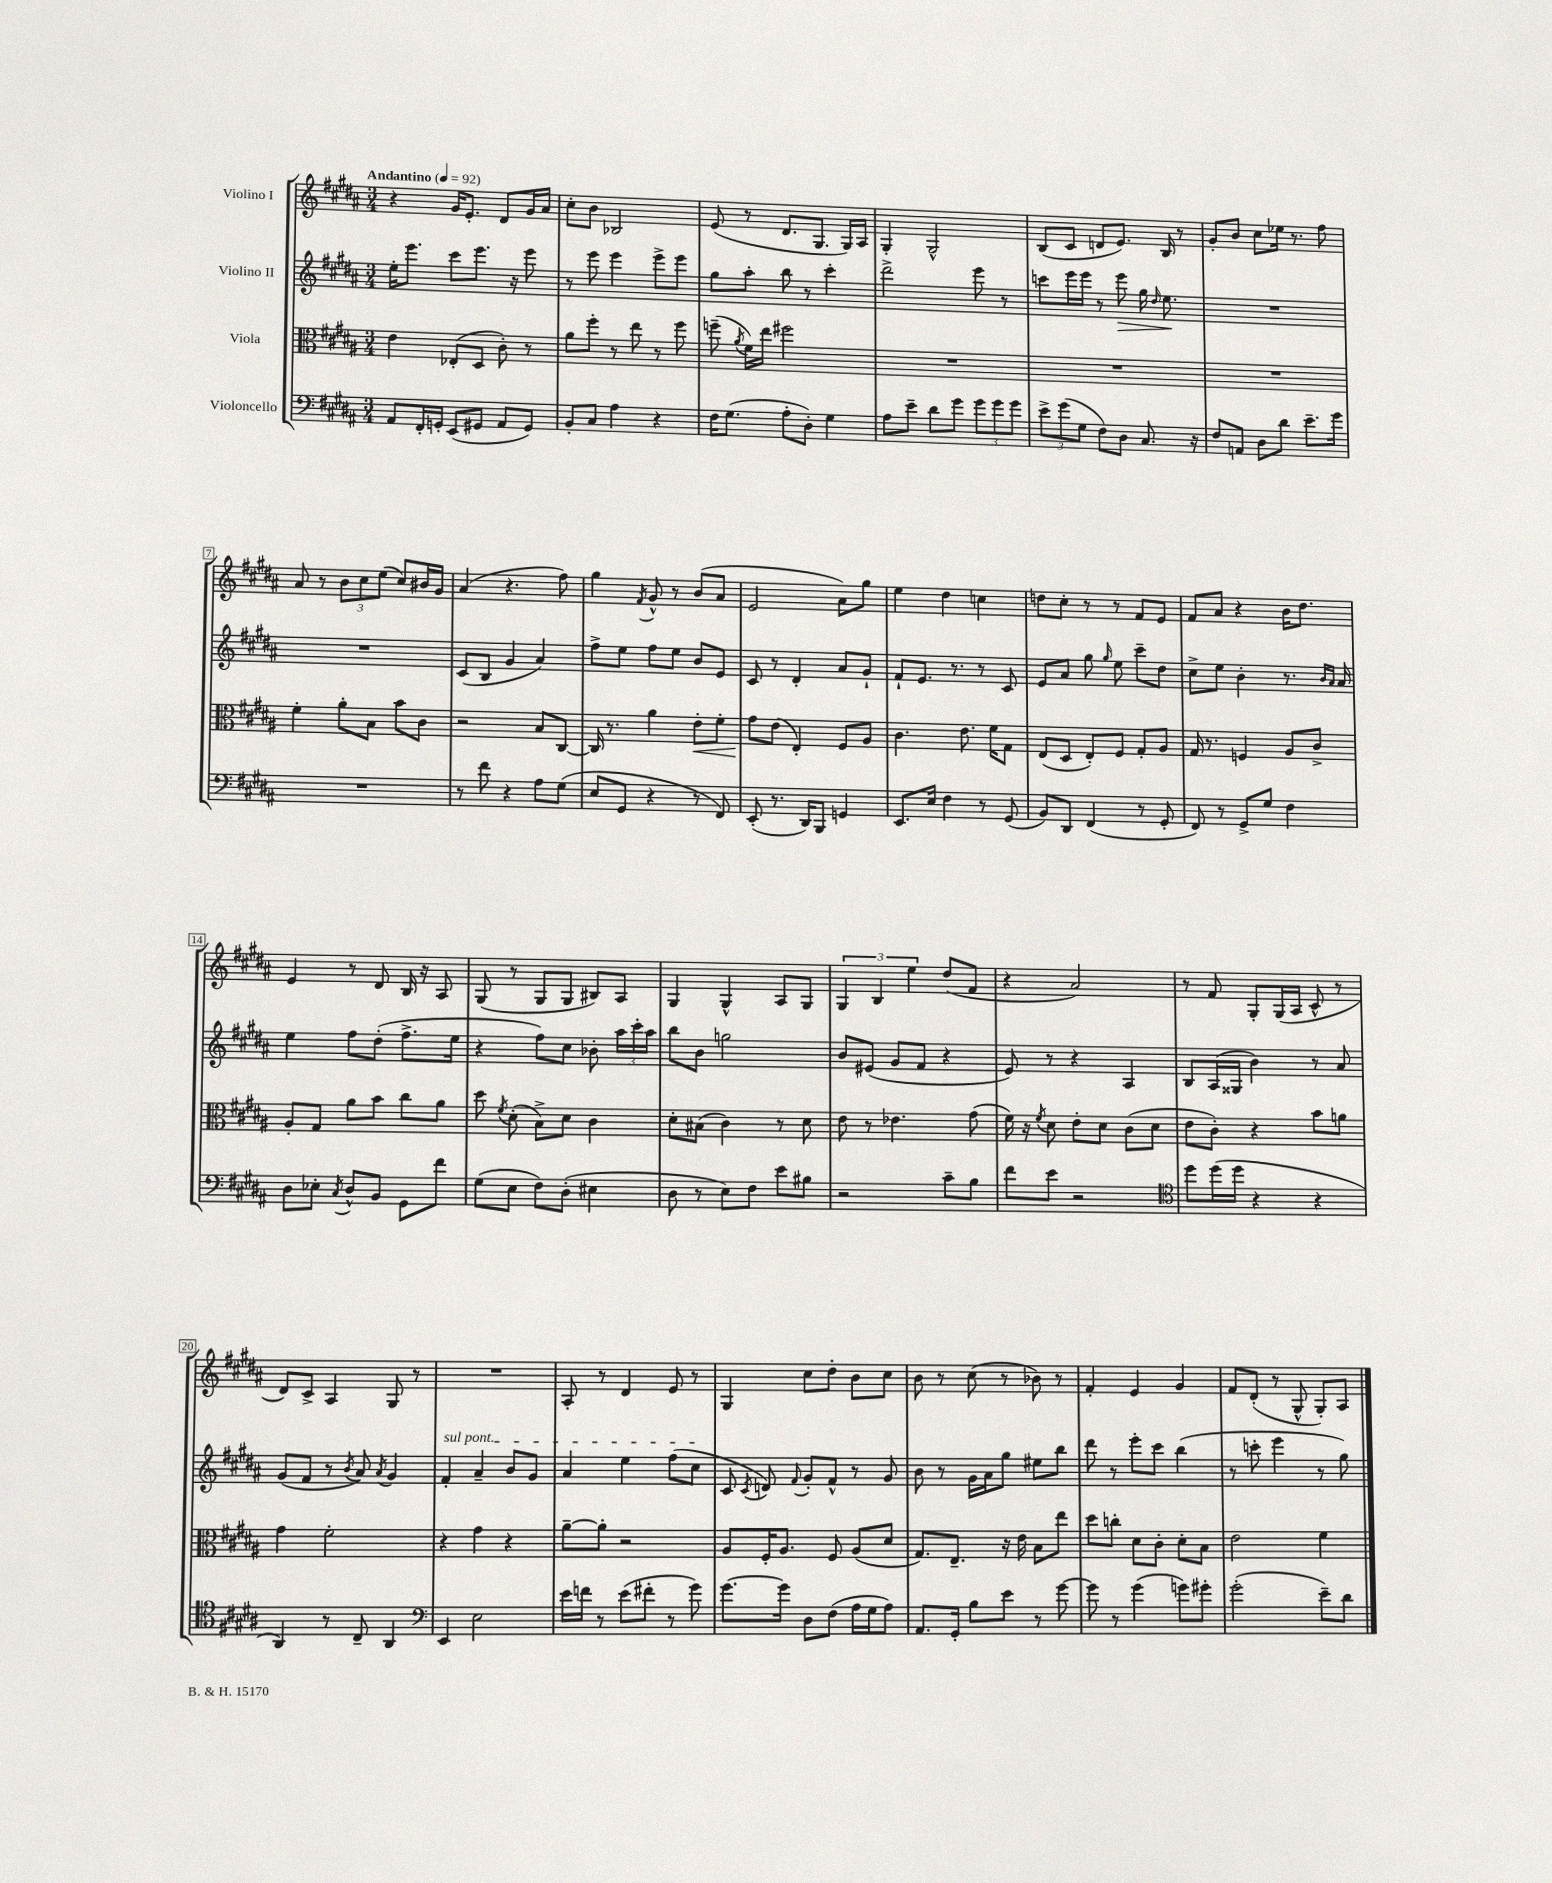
<<
\new StaffGroup <<
\new Staff = "s0" \with { instrumentName = "Violino I" } {
    \clef treble \key b \major \numericTimeSignature \time 3/4 \tempo "Andantino" 4 = 92
    \autoBeamOff r4 gis'16[ e'8.]-. dis'8[ gis'16 ais'16] |
    cis''8[-. b'8] bes2 |
    e'8( r8 dis'8.[ gis8.] gis16[) ais16] |
    gis4-. gis2-^ |
    b8[( cis'8] d'8[ e'8.]) b16 r8 |
    gis'8[-. b'8] cis''8[ ees''16] r8. fis''8 |
    ais'8 r8 \tuplet 3/2 { b'8[ cis''8 e''8]( } cis''8[) bis'16 gis'16] |
    ais'4( r4. fis''8) |
    gis''4 \acciaccatura { fis'8 } gis'8-^ r8 b'8[( ais'8] |
    e'2 ais'8[) gis''8] |
    e''4 dis''4 c''4 |
    d''8[ cis''8]-. r8 r8 fis'8[ e'8] |
    fis'8[ ais'8] r4 b'16[ dis''8.] |
    e'4 r8 dis'8 b16 r16 ais8 |
    gis8( r8 gis8[ gis8] bis8[) ais8] |
    gis4 gis4-^ ais8[ gis8] |
    \tuplet 3/2 { gis4 b4 e''4 } dis''8[( fis'8] |
    r4 ais'2) |
    r8 fis'8 gis8[-. gis16( ais16] cis'8-^ r8 |
    dis'8[) cis'8]-> ais4 gis8 r8 |
    R2. |
    ais8-. r8 dis'4 e'8 r8 |
    gis4 cis''8[ dis''8]-. b'8[ cis''8] |
    b'8 r8 cis''8( r8 bes'8) r8 |
    fis'4-. e'4 gis'4 |
    fis'8[ dis'8]-.( r8 gis8-^ gis8[-.) ais8] \bar "|." |
}
\new Staff = "s1" \with { instrumentName = "Violino II" } {
    \clef treble \key b \major \numericTimeSignature \time 3/4
    \autoBeamOff e''16[-. e'''8.] cis'''8[ e'''8.] r16 e'''8 |
    r8 e'''8 e'''4 e'''8[-> e'''8] |
    gis''8[ ais''8]-. b''8 r8 cis'''4-. |
    dis'''2-> e'''8 r8 |
    c'''8[ e'''16 e'''16] r8 e'''8\> gis''16 \grace { dis''16 } e''8.\! |
    R2. |
    R2. |
    cis'8[( b8] gis'4 ais'4) |
    fis''8[-> e''8] fis''8[ e''8] b'8[ e'8] |
    cis'8 r8 dis'4-. ais'8[ gis'8]-! |
    fis'8[-! e'8.] r8. r8 cis'8 |
    e'8[ ais'8] gis''8 \grace { gis''16 } e''8 cis'''8[-- dis''8] |
    cis''8[-> e''8] b'4-. r8. \grace { b'16[ ais'16] } ais'16 |
    e''4 fis''8[ dis''8]-.( fis''8.[-> e''16] |
    r4 fis''8[) cis''8] bes'8-. \tuplet 3/2 { ais''16[ cis'''16-. ais''16] } |
    b''8[ b'8] g''2 |
    b'8[ eis'8]( gis'8[ fis'8] r4 |
    e'8) r8 r4 ais4 |
    b8[ ais16( gisis16] b'4) r8 ais'8 |
    gis'8[( fis'8] r8 \acciaccatura { b'8 } ais'8) \acciaccatura { ais'8 } gis'4 |
    \once \override TextSpanner.bound-details.left.text = \markup { \italic "sul pont." } fis'4-.\startTextSpan ais'4-- b'8[ gis'8] |
    ais'4 e''4 fis''8[( cis''8]\stopTextSpan |
    cis'8 \acciaccatura { cis'8 } d'8) \appoggiatura { fis'8 } gis'8[-. fis'8]-^ r8 gis'8 |
    b'8 r8 gis'16[ ais'16 gis''8] eis''8[ b''8] |
    dis'''8 r8 e'''8[-. cis'''8] b''4( |
    r8 c'''8-. e'''4 r8 gis''8) \bar "|." |
}
\new Staff = "s2" \with { instrumentName = "Viola" } {
    \clef alto \key b \major \numericTimeSignature \time 3/4
    \autoBeamOff e'4 ees8[-.( dis8] cis'8-.) r8 |
    ais'8[ fis''8]-. r8 e''8 r8 fis''8 |
    f''8--( \acciaccatura { ais'8 } fis'16[) e''16] fis''2 |
    R2. |
    R2. |
    R2. |
    fis'4-. ais'8[-. b8] b'8[ cis'8] |
    r2 b8[ cis8]~ |
    cis16 r8. ais'4 e'8[-.\< fis'8]-. |
    gis'8[\! e'8]( e4-.) fis8[ ais8] |
    cis'4. e'8. fis'16[ gis8] |
    e8[( dis8] e8[-.) fis8] gis8[-. ais8] |
    gis16 r8. f4 ais8[ cis'8]-> |
    ais8[-. gis8] ais'8[ b'8] cis''8[ ais'8] |
    dis''8 \acciaccatura { fis'8 } dis'8-.( b8[->) dis'8] cis'4 |
    dis'8[-. bis8]( cis'4) r8 dis'8 |
    e'8 r8 ees'4. gis'8( |
    fis'16) r16 \acciaccatura { fis'8 } dis'8 e'8[-. dis'8] cis'8[( dis'8] |
    e'8[ cis'8]-.) r4 b'8[ a'8] |
    gis'4 fis'2-. |
    r4 gis'4 r4 |
    ais'8[~-- ais'8]-. r2 |
    ais8[ fis16-. ais8.] fis8 ais8[( dis'8] |
    gis8.[) e8.]-- r16 e'16 b8[ e''8] |
    dis''8[ c''8]-. dis'8[ cis'8]-. dis'8[-. b8] |
    e'2 fis'4 \bar "|." |
}
\new Staff = "s3" \with { instrumentName = "Violoncello" } {
    \clef bass \key b \major \numericTimeSignature \time 3/4
    \autoBeamOff ais,8[ fis,16-. g,16]-. e,8[( gis,8] ais,8[ gis,8]) |
    b,8[-. cis8] ais4 r4 |
    fis16[ gis8.]( ais8[-. dis8]-.) gis4 |
    ais8[ e'8]-- dis'8[ gis'8] \tuplet 3/2 { gis'8[ gis'8 gis'8] } |
    \tuplet 3/2 { e'8[-> gis'8( gis8] } fis8[) dis8] cis8. r16 |
    fis8[ a,8] dis8[ dis'8] e'8.[-- gis'16] |
    R2. |
    r8 fis'8 r4 ais8[ gis8]( |
    e8[ gis,8] r4 r8 fis,8) |
    e,8-.( r8. dis,16[) b,,8] g,4 |
    e,8.[ e16] fis4 r8 gis,8( |
    b,8[) dis,8] fis,4( r8 gis,8-. |
    fis,8) r8 gis,8[-> gis8] fis4 |
    dis8[ ees8]-. \acciaccatura { cis8 } dis8[-^ b,8] gis,8[ fis'8] |
    gis8[( e8] fis8[) dis8]-.( eis4 |
    dis8 r8 e8[) fis8] e'8[ bis8] |
    r2 cis'8[-- b8] |
    fis'8[ e'8] r2 |
    \clef tenor dis''8[ dis''16( dis''16] r4 r4 |
    ais,4) r8 cis8-- ais,4 |
    \clef bass e,4 e2 |
    e'16[ f'16] r8 e'8[( fis'8]-. r8 gis'8) |
    gis'8.[~ gis'16] dis8[ fis8]( ais16[ gis16 ais8]) |
    ais,8.[ gis,16]-. b8[ e'8] r8 gis'8~ |
    gis'8 r8 gis'4( g'8[) gis'8]-. |
    gis'2-.( e'8[--) dis'8] \bar "|." |
}
>>
>>
\layout { \context { \Score \override BarNumber.stencil = #(make-stencil-boxer 0.1 0.3 ly:text-interface::print) } }
